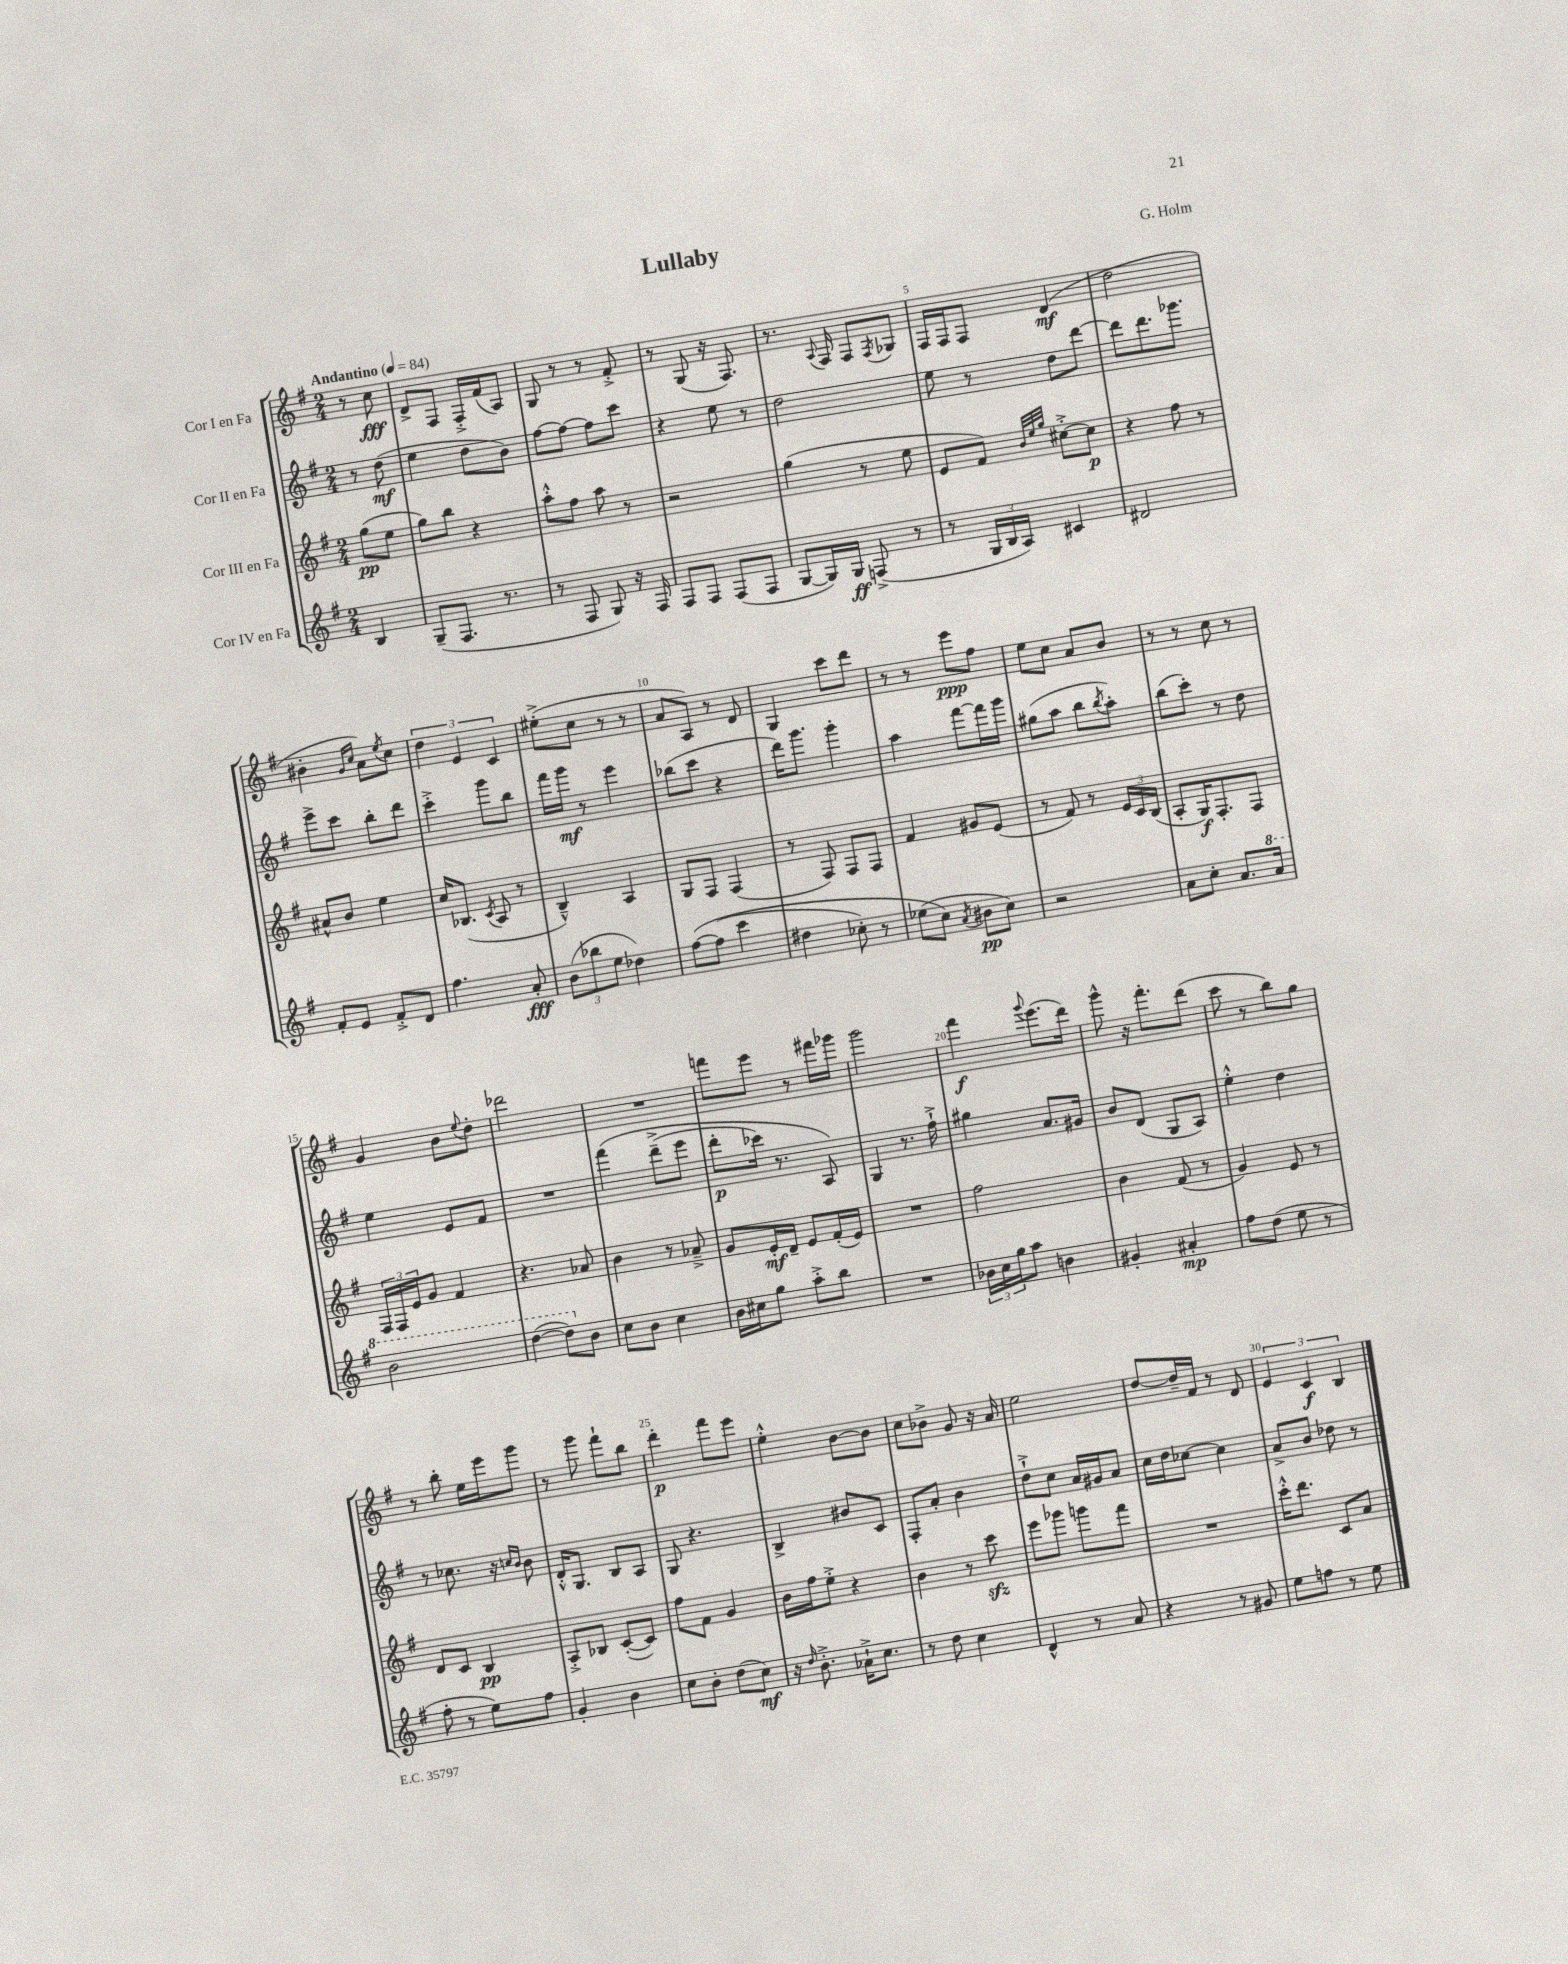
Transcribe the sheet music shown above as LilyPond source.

\header { title = "Lullaby" composer = "G. Holm" }
<<
\new StaffGroup <<
\new Staff = "s0" \with { instrumentName = "Cor I en Fa" } {
    \clef treble \key g \major \numericTimeSignature \time 2/4 \partial 4 \tempo "Andantino" 4 = 84
    r8 c''8\fff |
    d'8-> fis8 fis16-.-> fis'16( a8) |
    g8 r8 r8 fis'8-.-> |
    r8 g8( r16 fis8.) |
    r8. \appoggiatura { a8 } fis16 fis8 \acciaccatura { fis8 } ges8 |
    fis16 fis16 fis8 d'4\mf( |
    d''2 |
    bis'4-. \grace { g'16 c''16 } a'8) \acciaccatura { e''8 } c''8 |
    \tuplet 3/2 { d''4 e'4 c'4 } |
    eis''8-.->( c''8 r8 r8 |
    a'8 a8) r8 d'8 |
    g4 c'''8 d'''8 |
    r8 r8 e'''8\ppp fis''8 |
    e''8 c''8 a'8 b'8 |
    r8 r8 c''8 r8 |
    g'4 b'8 \appoggiatura { e''8 } d''8-. |
    des'''2 |
    R2 |
    f'''8 e'''8 r8 fis'''16 ges'''16 |
    g'''2 |
    fis'''4\f \appoggiatura { g'''8 } e'''8.( d'''16) |
    g'''8-^ r16 fis'''8.-. d'''8( |
    c'''8 r8 b''8) g''8 |
    r8 b''8-. e''16 e'''16 g'''8 |
    r8 g'''8 fis'''8-! b''8 |
    d'''4-.\p fis'''8 e'''8 |
    e''4-.-^ b'8~ b'8 |
    c''8 bes'8-> g'8 r16 a'16 |
    e''2 |
    d''8~ d''16-- fis'16 r8 d'8 |
    \tuplet 3/2 { e'4 c'4\f b4 } \bar "|." |
}
\new Staff = "s1" \with { instrumentName = "Cor II en Fa" } {
    \clef treble \key g \major \numericTimeSignature \time 2/4 \partial 4
    r8 d''8\mf( |
    e''4 d''8 b'8) |
    fis''8~ fis''8~ fis''8 c'''8 |
    r4 e''8 r8 |
    d''2 |
    e''8 r8 d''8 d'''8~ |
    d'''8 d'''8. ges'''8. |
    e'''8-> c'''8 b''8-. d'''8 |
    c'''4-.-> g'''8 b''8 |
    fis'''16 g'''16\mf r8 e'''4 |
    bes''8( c'''8 r4 |
    d'''16) g'''8. g'''4-. |
    a''4 fis'''8~ fis'''16 g'''16 |
    gis''8( a''8 b''8 \acciaccatura { b''8 } a''8-.) |
    b''8( c'''8-.) r8 d''8 |
    e''4 e'8 fis'8 |
    R2 |
    fis'''4\( d'''8--->( e'''8 |
    d'''8-.\p ces'''16) r8. a8\) |
    g4 r8. fis''16-!-> |
    gis''4 a'8. gis'16 |
    b'8 d'8( g8 a8) |
    e''4-.-^ d''4 |
    r8 ces''8. r16 \grace { c''16 b'16 } b'8 |
    d'16-.-^ g8. b8 a8 |
    g8 r4. |
    b4-> bis'8 c'8 |
    fis8-. a'8-. b'4 |
    d''8-!-> c''8 a'16 gis'16 a'8 |
    c''16 d''16 ces''8~ ces''4 |
    a'8-> b'8 des''8 r8 \bar "|." |
}
\new Staff = "s2" \with { instrumentName = "Cor III en Fa" } {
    \clef treble \key g \major \numericTimeSignature \time 2/4 \partial 4
    g''8\pp( e''8 |
    g''8) b''8 r4 |
    a''8-.-^ fis''8 a''8 r8 |
    r2 |
    g''4( r8 e''8 |
    e'8 fis'8) \grace { b'32 e''32 g''32 } cis''8~-.-> cis''8\p |
    r4 fis''8 r8 |
    ais'8-^ b'8 e''4 |
    c''16 bes8.( \acciaccatura { c'8 } a8 r8 |
    b4---^) a4 |
    g8 fis8 fis4( |
    r8 fis8) fis8 fis8 |
    fis'4 gis'8 e'8( |
    r8 fis'8) r8 \tuplet 3/2 { e'16 c'16 b16( } |
    a8-. g16\f) fis8.-. fis8 |
    \tuplet 3/2 { fis16 fis16 e'16 } g'8 fis'4 |
    r4. aes'8 |
    b'4 r8 aes'8---> |
    g'8 e'16-.\mf d'16-- e'8 fis'16-.( e'16) |
    R2 |
    fis''2 |
    b'4 fis'8( r8 |
    g'4) e'8 r8 |
    d'8 c'8 b4\pp |
    a8-.-> bes8 c'8~-.( c'8) |
    fis''8 fis'8 g'4 |
    b'16 fis''16 e''8-.-> r4 |
    b'4 r8 c'''8\sfz |
    e'''8 ges'''8 g'''8 fis'''8 |
    R2 |
    c'''16-.-^ d'''8. c'8 a'8 \bar "|." |
}
\new Staff = "s3" \with { instrumentName = "Cor IV en Fa" } {
    \clef treble \key g \major \numericTimeSignature \time 2/4 \partial 4
    b4 |
    g8--( fis8. r8. |
    r8 fis8 g8) r16 fis16 |
    fis8 fis8 fis8( fis8 |
    g8~ g16) g16\ff f8->( r8 |
    r8 \tuplet 3/2 { g16 b16 a16) } cis'4 |
    dis'2 |
    fis'8-. e'8 fis'8-.-> d'8 |
    fis''4. a'8-.\fff |
    \tuplet 3/2 { b'8( bes''8 e''8 } des''4) |
    fis''8~\( fis''8( c'''4 |
    dis''4 ces''8-.) r8 |
    ees''8( c''8\) \acciaccatura { a'8 } bis'8\pp c''8) |
    r2 |
    a'8 c''8-. a'8. \ottava #1 a''16 |
    b''2 |
    d'''4~( d'''8) \ottava #0 b'8 |
    c''8 b'8 c''4 |
    b'16 cis''16 g''8 a''8-.-> b''8 |
    R2 |
    \tuplet 3/2 { bes'16 c''16 g''16 } a''8 b'4 |
    gis'4-. ais'4-.\mp |
    fis''8 d''8( e''8 r8 |
    fis''8-. r8 e''8) fis''8 |
    g'4-. b'4 |
    c''8 b'8-. d''8( c''8\mf) |
    r16 \grace { d''16 } b'8.-.-> aes'16-!-> c''8. |
    r8 d''8 c''4 |
    d'4-^ r8 a'8 |
    r4 r8 gis'8 |
    e''8 f''8 r8 e''8 \bar "|." |
}
>>
>>
\layout { \context { \Score \override BarNumber.break-visibility = ##(#f #t #t) barNumberVisibility = #(every-nth-bar-number-visible 5) } }
